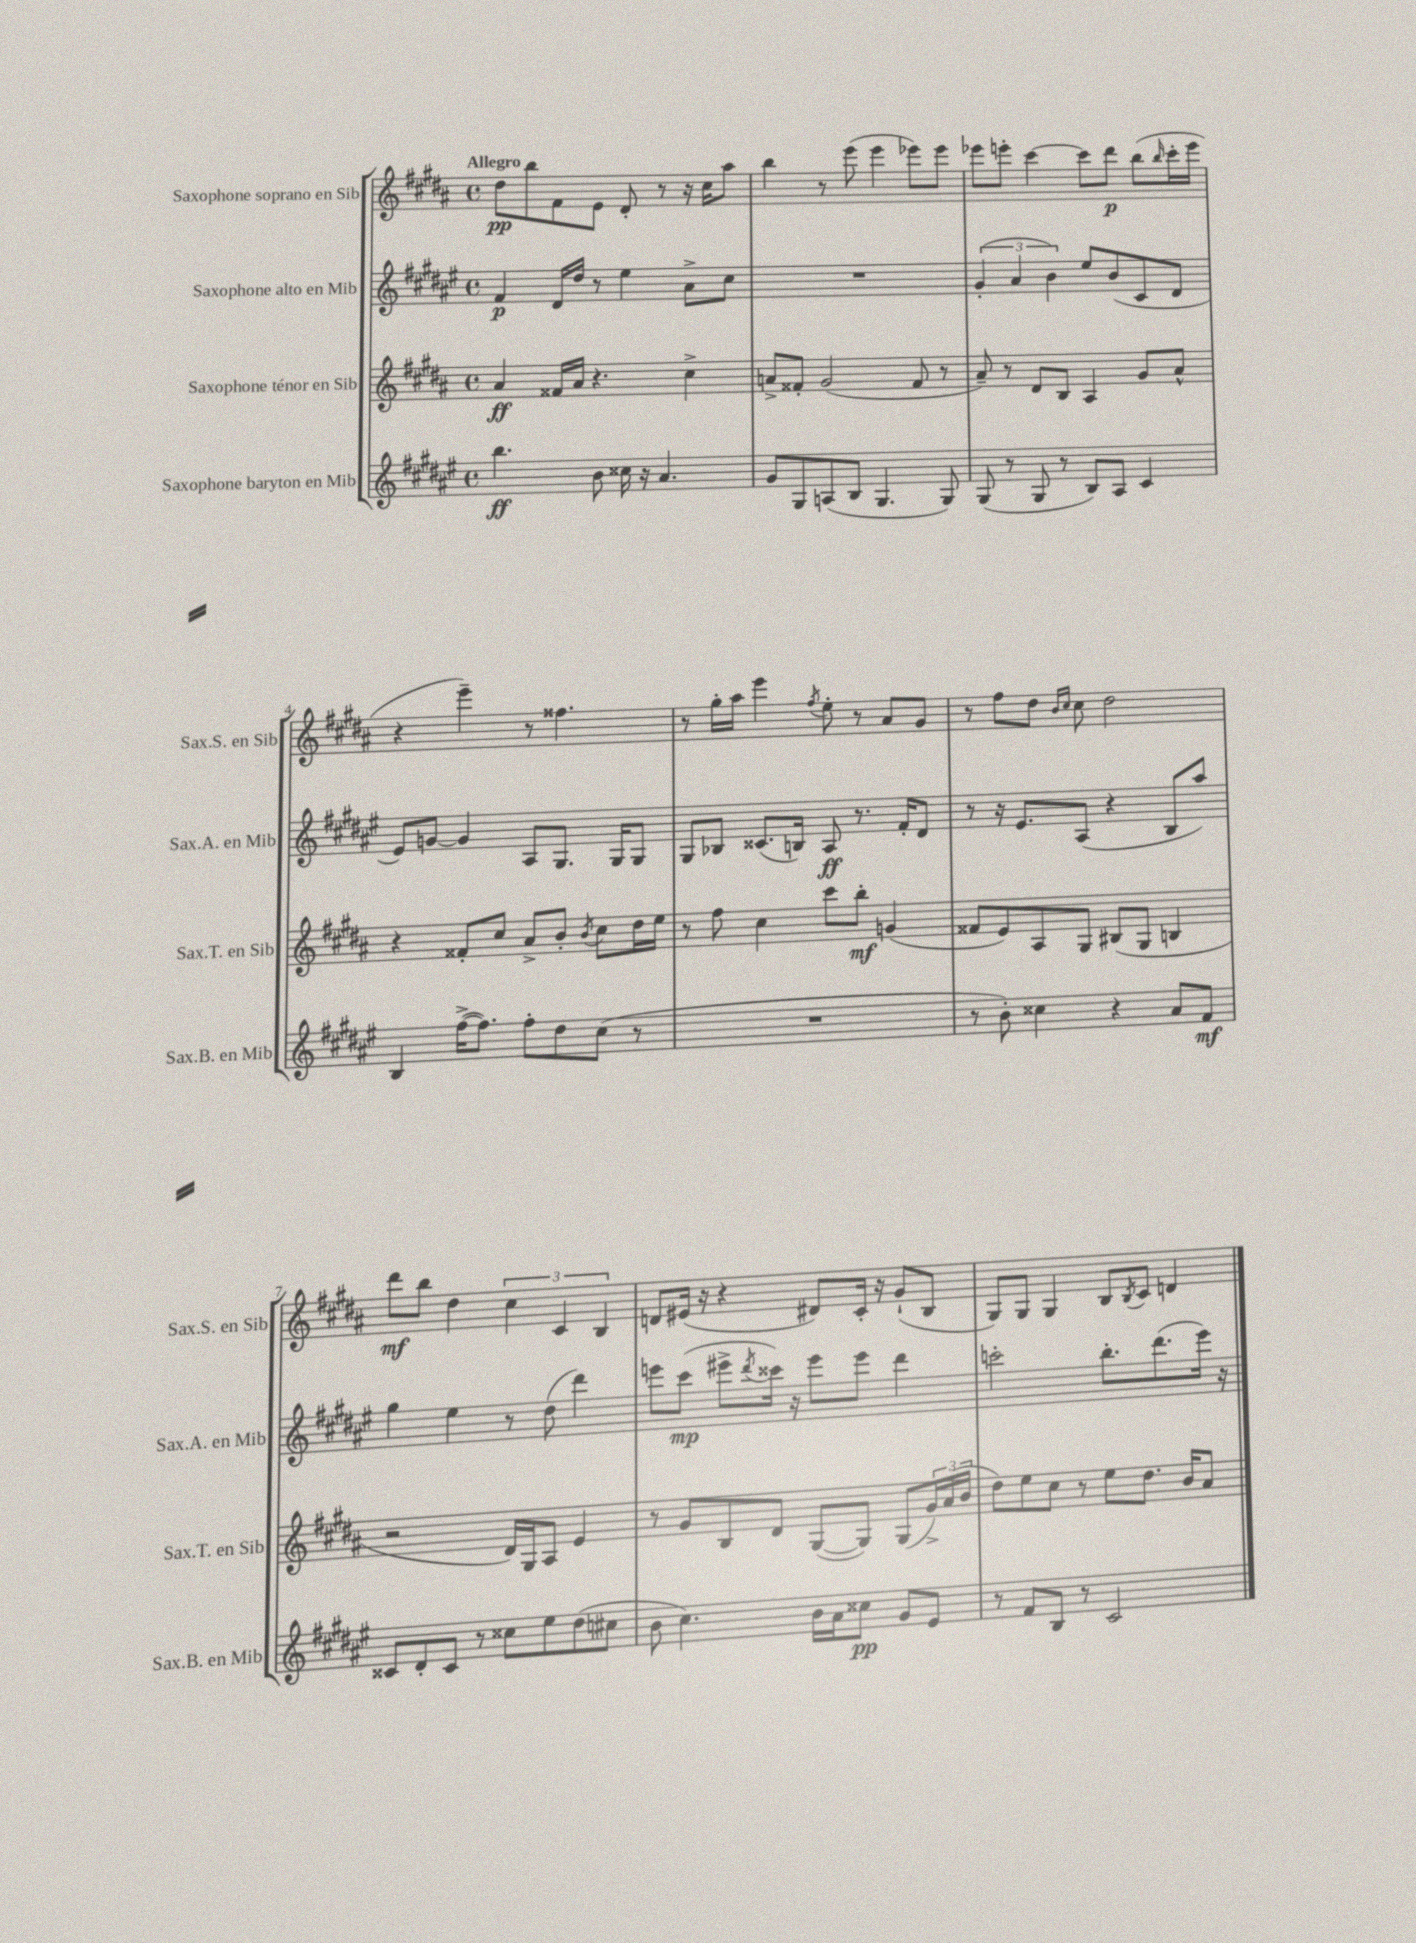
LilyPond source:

<<
\new StaffGroup <<
\new Staff = "s0" \with { instrumentName = "Saxophone soprano en Sib" shortInstrumentName = "Sax.S. en Sib" } {
    \clef treble \key b \major \defaultTimeSignature \time 4/4 \tempo "Allegro"
    dis''8\pp b''8 fis'8 e'8 dis'8-. r8 r16 cis''16 ais''8 |
    b''4 r8 e'''8( e'''4 ees'''8) ees'''8 |
    ees'''8 e'''8-. cis'''4~ cis'''8 dis'''8\p b''8( \grace { b''16 } cis'''16-. e'''16 |
    r4 e'''4--) r8 fisis''4. |
    r8 gis''16-. ais''16 e'''4 \acciaccatura { fis''8 } e''8-. r8 ais'8 gis'8 |
    r8 fis''8 dis''8 \grace { b'16 cis''16 } cis''8 dis''2 |
    dis'''8\mf b''8 dis''4 \tuplet 3/2 { cis''4 cis'4 b4 } |
    d'8 eis'16( r16 r4 dis'8) cis'16-. r16 gis'8-!( b8 |
    gis8) gis8 gis4 b8 \acciaccatura { b8 } cis'8 d'4 \bar "|." |
}
\new Staff = "s1" \with { instrumentName = "Saxophone alto en Mib" shortInstrumentName = "Sax.A. en Mib" } {
    \clef treble \key fis \major \defaultTimeSignature \time 4/4
    fis'4\p dis'16 dis''16 r8 eis''4 ais'8-> cis''8 |
    R1 |
    \tuplet 3/2 { gis'4-.( ais'4 b'4) } eis''8 b'8( cis'8 dis'8 |
    eis'8) g'8~ g'4 ais8 gis8. gis16 gis8 |
    gis8 bes8 cisis'8.( b16) ais8\ff r8. fis'16-. dis'8 |
    r8 r16 eis'8. ais8( r4 b8 ais''8) |
    gis''4 eis''4 r8 dis''8( dis'''4) |
    e'''8 cis'''8\mp( eis'''8-> \acciaccatura { dis'''8 } cisis'''16) r16 eis'''8 eis'''8 dis'''4 |
    c'''2-. b''8.-. dis'''8.( eis'''16) r16 \bar "|." |
}
\new Staff = "s2" \with { instrumentName = "Saxophone ténor en Sib" shortInstrumentName = "Sax.T. en Sib" } {
    \clef treble \key b \major \defaultTimeSignature \time 4/4
    ais'4\ff fisis'16 ais'16 r4. cis''4-> |
    a'8-> fisis'8-. gis'2( fisis'8 r8 |
    ais'8--) r8 dis'8 b8 ais4 gis'8 ais'8-^ |
    r4 fisis'8-. cis''8 ais'8-> b'8-. \acciaccatura { b'8 } cis''8 dis''16 e''16 |
    r8 fis''8 cis''4 cis'''8 b''8-.\mf g'4( |
    fisis'8 e'8) ais8 gis8 bis8( gis8 b4 |
    r2 dis'16) gis16 ais8 e'4 |
    r8 gis'8 b8 dis'8 gis8~( gis8) gis8( \tuplet 3/2 { gis'16->) ais'16( b'16 } |
    dis''8) e''8 cis''8 r8 e''8 dis''8. b'16 ais'8 \bar "|." |
}
\new Staff = "s3" \with { instrumentName = "Saxophone baryton en Mib" shortInstrumentName = "Sax.B. en Mib" } {
    \clef treble \key fis \major \defaultTimeSignature \time 4/4
    b''4.\ff b'8 cisis''16 r16 ais'4. |
    gis'8 gis8 a8( b8 gis4. gis8) |
    gis8( r8 gis8 r8 b8) ais8 cis'4 |
    b4 fis''16~->( fis''8.) fis''8-. dis''8 cis''8( r8 |
    R1 |
    r8 b'8-.) cisis''4 r4 ais'8 fis'8\mf |
    cisis'8 dis'8-. cisis'8 r8 cisis''8 eis''8 dis''8( cis''8 |
    b'8 cis''4.) b'16 ais'16 cisis''8\pp gis'8 eis'8 |
    r8 fis'8 b8 r8 cis'2 \bar "|." |
}
>>
>>
